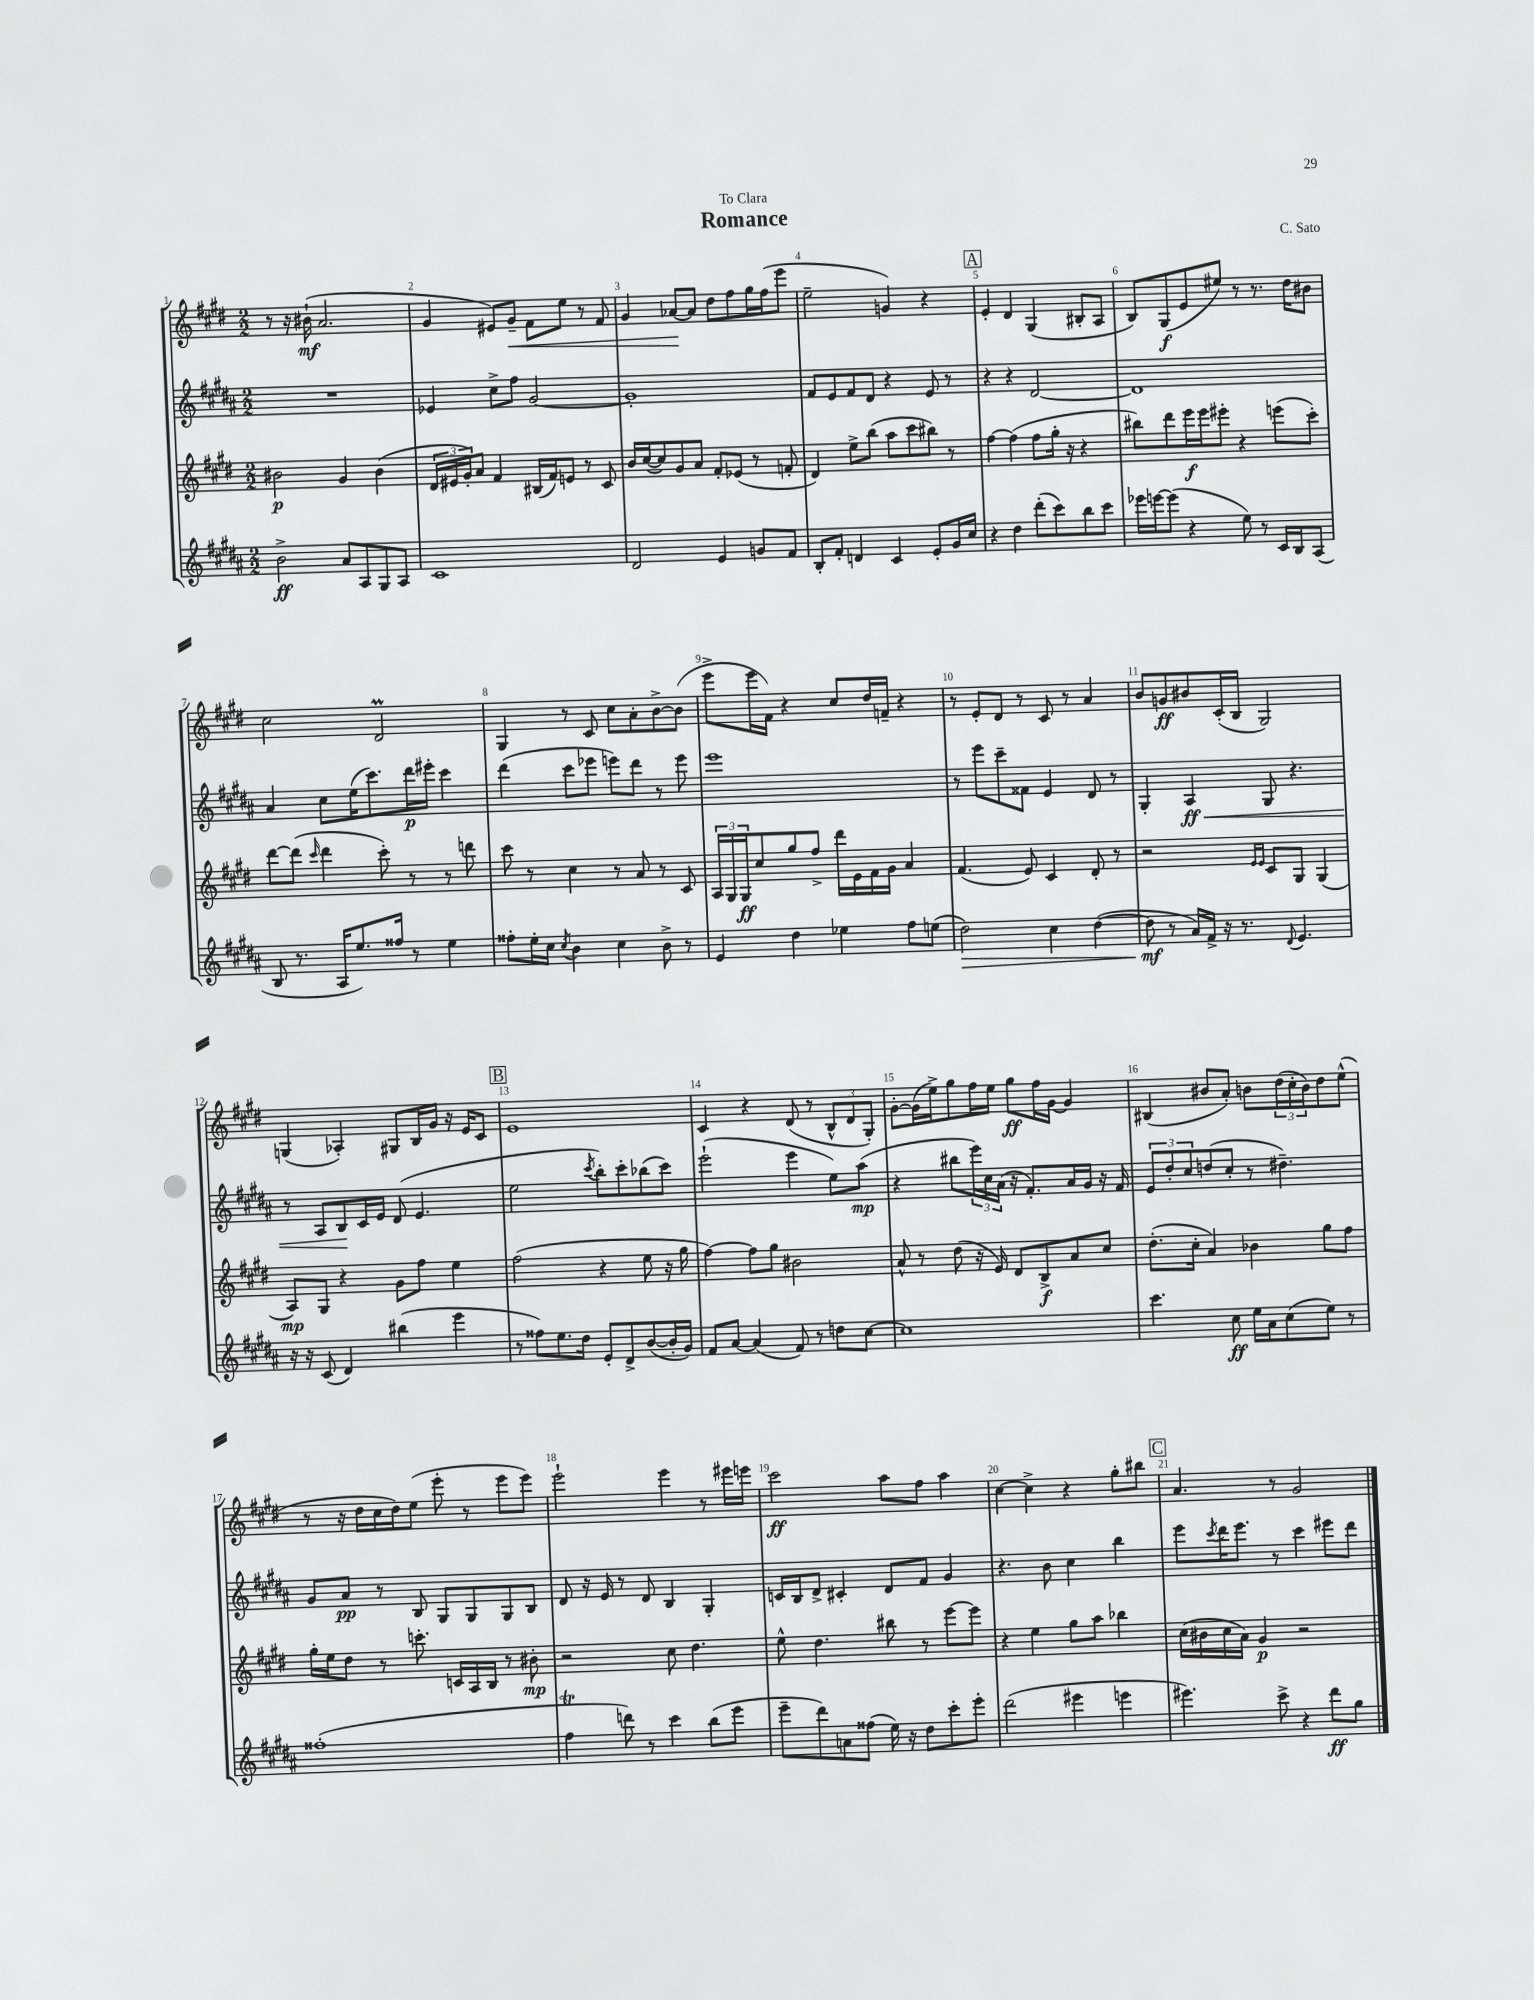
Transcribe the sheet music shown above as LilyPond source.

\header { title = "Romance" composer = "C. Sato" dedication = "To Clara" }
<<
\new StaffGroup <<
\new Staff = "s0" {
    \clef treble \key e \major \numericTimeSignature \time 2/2
    r8 r16 bis'16-!\mf( a'2. |
    gis'4 eis'8) gis'8--\< fis'8 e''8 r8 fis'8 |
    gis'4 aes'8~\! aes'8 dis''8 fis''8 gis''16 fis''16( e'''8 |
    e''2-- g'4) r4 |
    \mark \markup { \box "A" } e'4-. dis'4 gis4( bis8-. a8 |
    b8) gis8\f( e'8 eis''8) r8 r8. dis''16 bis'8 |
    cis''2 dis'2\prall |
    gis4 r8 cis'8 cis''8 a'8-. b'8~-> b'8( |
    e'''8-> e'''16 fis'16) r4 cis''8 dis''16 f'16-- r4 |
    r8 e'8-. dis'8 r8 cis'8 r8 a'4 |
    b'8 g'8\ff bis'8 cis'16-.( b16 gis2) |
    g4( aes4-.) gis8 b16 gis'16 r16 e'16 cis'8 |
    \mark \markup { \box "B" } e'1 |
    cis'4 r4 dis'8( r8 \tuplet 3/2 { b8-^ dis'8 gis8-.) } |
    gis'8~-. gis'16( e''16->) gis''8 fis''16 e''16 gis''8\ff fis''16 gis'16~ gis'4 |
    bis4( bis'8 a'8-.) b'8 \tuplet 3/2 { dis''16( cis''16-. b'16) } dis''8 e''8-^( |
    r8 r16 dis''16 cis''16 dis''16) e''8( e'''8-. r8 e'''8 e'''8) |
    e'''2-! e'''4 r8 eis'''16 e'''16 |
    cis'''2\ff a''8 fis''8 a''4 |
    cis''4~ cis''4-> r4 gis''8-. bis''8 |
    \mark \markup { \box "C" } a'4. r8 gis'2 \bar "|." |
}
\new Staff = "s1" {
    \clef treble \key b \major \numericTimeSignature \time 2/2
    R1 |
    ees'4 cis''8-> fis''8 gis'2~ |
    gis'1-. |
    fis'8 e'8 fis'8 dis'8 r4 e'8 r8 |
    \mark \markup { \box "A" } r4 r4 dis'2~ |
    dis'1 |
    ais'4 cis''8 e''16( cis'''8.) dis'''16\p eis'''16-. cis'''4 |
    dis'''4( cis'''8 ees'''8 e'''8) dis'''8 r8 e'''8 |
    e'''1 |
    r8 e'''8 cis'''8-- fisis'8 e'4 dis'8 r8 |
    gis4-. ais4\ff\< gis8 r4. |
    r8 ais8 b8\! cis'16 e'16 dis'8( e'4. |
    \mark \markup { \box "B" } e''2 \acciaccatura { cis'''8 } b''8-.) cis'''8-. bes''8( cis'''8) |
    e'''2-!( e'''4 e''8) ais''8\mp( |
    r4 bis''8 \tuplet 3/2 { e'''16) cis''16 ais'16( } r16 fis'8.-.) ais'16 gis'16 r16 fis'16 |
    \tuplet 3/2 { e'8 dis''8-. cis''8 } d''8( cis''8-. r8 dis''4.--) |
    gis'8 ais'8\pp r8 b8 gis8 gis8 gis8 b8 |
    dis'8 r16 e'16 r8 dis'8 b4 gis4-. |
    c'16 b16 dis'8-> cis'4-. dis'8 fis'8 gis'4 |
    r4. b'8 cis''4 b''4 |
    \mark \markup { \box "C" } e'''8 \acciaccatura { cis'''8 } dis'''16 e'''8. r8 cis'''4 eis'''8 dis'''8 \bar "|." |
}
\new Staff = "s2" {
    \clef treble \key e \major \numericTimeSignature \time 2/2
    bis'2\p gis'4 bis'4( |
    \tuplet 3/2 { dis'16 eis'16 gis'16-.) } a'8 fis'4 bis16( fis'16) e'8 r8 cis'8 |
    b'16 cis''16~( cis''8) gis'8 a'8 fis'8-. ees'8( r8 f'8-. |
    dis'4) e''8-> b''8( a''8 cis'''8 bis''8) r8 |
    \mark \markup { \box "A" } fis''4~ fis''4( fis''8 gis''16-. r16 r4 |
    bis''8) dis'''8 e'''16\f e'''16 eis'''8-. r4 e'''8( cis'''8-.) |
    dis'''8~ dis'''8( \grace { cis'''16 } dis'''4 cis'''8-.) r8 r8 d'''8 |
    cis'''8 r8 cis''4 r8 a'8 r8 cis'8 |
    \tuplet 3/2 { a16 gis16 gis16\ff } cis''8 gis''8 fis''8-> dis'''16 e'16 fis'16 gis'16 a'4 |
    fis'4.( e'8) cis'4 dis'8-. r8 |
    r2 \grace { e'16 e'16 } cis'8 gis8 gis4( |
    a8\mp) gis8 r4 gis'8 fis''8 e''4 |
    \mark \markup { \box "B" } fis''2( r4 e''8 r16 gis''16 |
    fis''4~) fis''8 gis''8 bis'2 |
    a'8-^ r8 dis''8( r16 e'16) dis'8 b8->\f a'8 cis''8 |
    dis''8.-.( cis''16-. a'4) bes'4 gis''8 fis''8 |
    gis''16-. e''16 dis''8 r8 c'''8.-. c'16 a16 b16 r8 bis'8-.\mp |
    r2 cis''8 dis''4. |
    e''8-^ dis''4. bis''8 r8 e'''8~ e'''8 |
    r4 e''4 gis''8 a''8 bes''4 |
    \mark \markup { \box "C" } cis''16( bis'16 cis''16 a'16) gis'4\p r2 \bar "|." |
}
\new Staff = "s3" {
    \clef treble \key b \major \numericTimeSignature \time 2/2
    b'2->\ff ais'8 ais8 gis8 ais8 |
    cis'1 |
    dis'2 e'4 g'8 fis'8 |
    b8-. fis'8-. d'4 cis'4 e'8-. gis'16 cis''16 |
    \mark \markup { \box "A" } r4 dis''4 dis'''8-.( cis'''8) b''8 cis'''8 |
    ees'''16 e'''16~ e'''8( r4 e''8) r8 cis'16 b16 ais8( |
    b8 r8. ais16 e''8.) fisis''16 r8 e''4 |
    fisis''8-. e''16-. cis''16 \acciaccatura { cis''8 } b'4 cis''4 b'8-> r8 |
    e'4 dis''4 ees''4 fis''8 e''8( |
    dis''2\>) cis''4 dis''4~( |
    dis''8\mf\! r8 ais'16) fis'16-> r16 r8. \appoggiatura { dis'8 } e'4. |
    r16 r16 cis'8( dis'4) bis''4( e'''4 |
    \mark \markup { \box "B" } r8 fisis''8) e''8. dis''16 e'8-. dis'8-> b'8~( b'16-. gis'16) |
    fis'8 ais'8~ ais'4( fis'8) r8 d''8 cis''8~ |
    cis''1 |
    cis'''4. cis''8\ff e''16 ais'16 cis''8( e''8) r8 |
    fisis''1-.( |
    fis''4\trill d'''8) r8 cis'''4 b''8( e'''8 |
    e'''8-- dis'''8) a'8 fisis''8( e''16) r16 dis''8 cis'''8-. e'''8-. |
    dis'''2( eis'''4 e'''4 |
    \mark \markup { \box "C" } eis'''4.) cis'''8-> r4 dis'''8\ff gis''8 \bar "|." |
}
>>
>>
\layout { \context { \Score \override BarNumber.break-visibility = ##(#f #t #t) barNumberVisibility = #all-bar-numbers-visible } }
